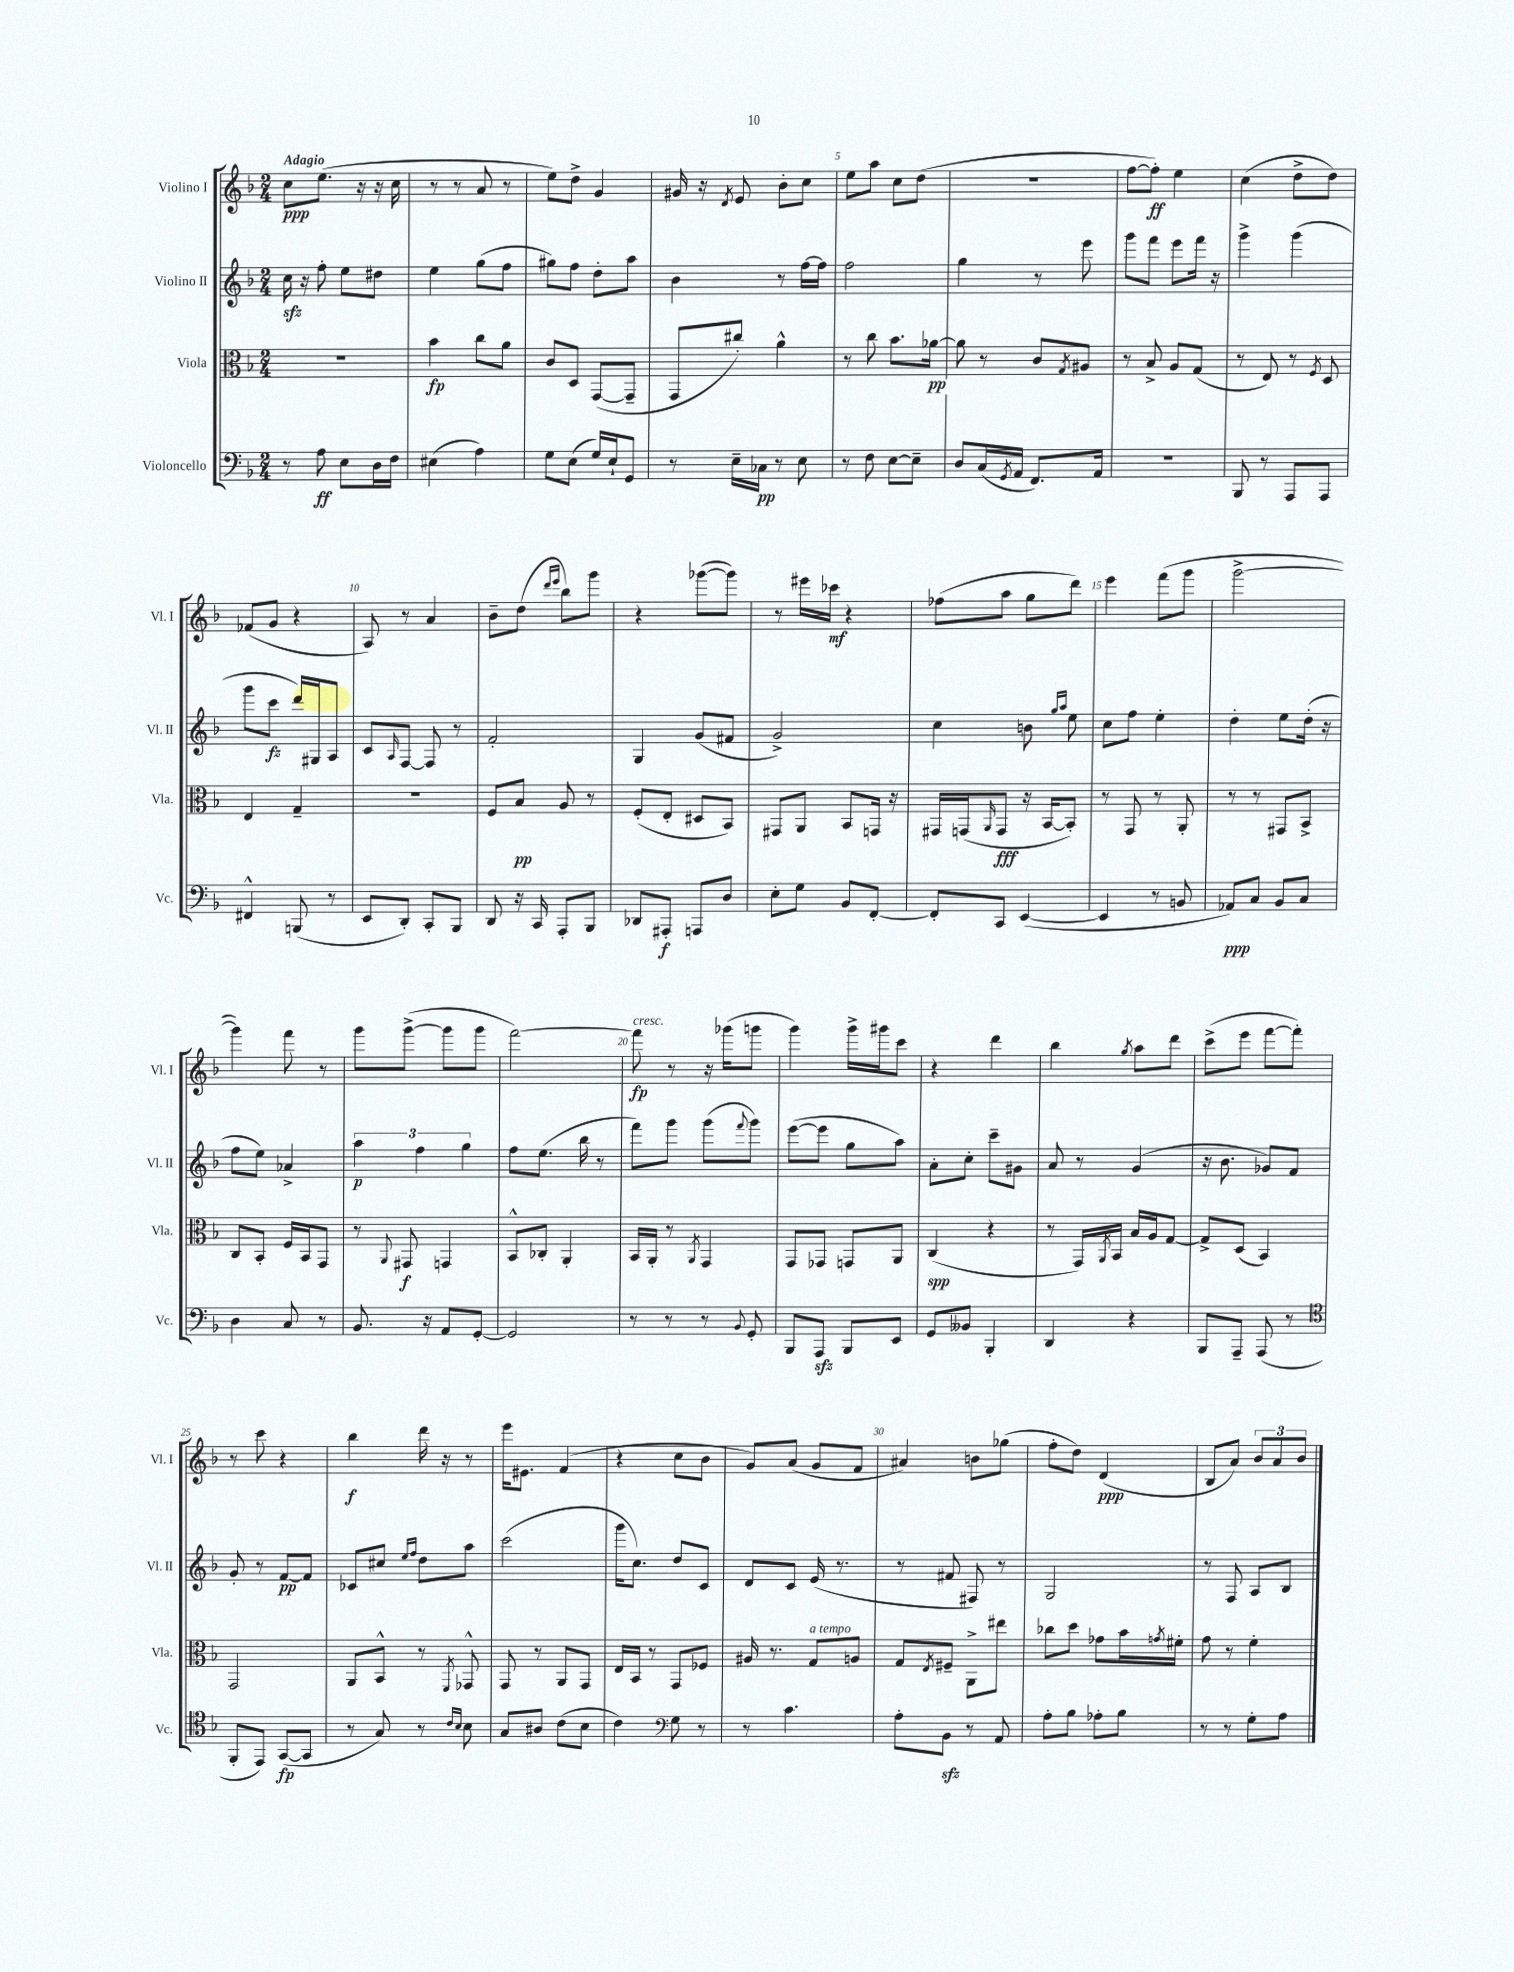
<<
\new StaffGroup <<
\new Staff = "s0" \with { instrumentName = "Violino I" shortInstrumentName = "Vl. I" } {
    \clef treble \key f \major \numericTimeSignature \time 2/4 \tempo "Adagio"
    c''8\ppp e''8.( r16 r16 c''16 |
    r8 r8 a'8 r8 |
    e''8) d''8-> g'4 |
    gis'16 r16 \acciaccatura { d'8 } e'8 bes'8-. c''8 |
    e''8 a''8 c''8 d''8( |
    r2 |
    f''8~ f''8-.\ff) e''4 |
    c''4( d''8-> d''8) |
    fes'8( g'8 r4 |
    a8) r8 a'4 |
    bes'8-- d''8( \grace { d'''16 e'''16 } bes''8) g'''8 |
    r4 ges'''8~( ges'''8) |
    r8 eis'''16 ces'''16\mf r4 |
    fes''8( a''8 g''8 d'''8) |
    e'''4 f'''8( g'''8 |
    g'''2~-> |
    g'''4) f'''8 r8 |
    g'''8 g'''8~->( g'''8 g'''8 |
    f'''2~) |
    f'''8\fp^\markup { \italic "cresc." } r8 r16 ges'''16( g'''8 |
    g'''4) g'''16-> gis'''16 c'''8 |
    r4 d'''4 |
    bes''4 \acciaccatura { g''8 } a''8 d'''8 |
    c'''8->( e'''8 f'''8~ f'''8-.) |
    r8 c'''8 r4 |
    bes''4\f d'''16 r16 r8 |
    e'''16 eis'8. f'4( |
    r4 c''8 bes'8 |
    g'8) a'8( g'8 f'8 |
    ais'4) b'8 ges''8( |
    f''8-. d''8) d'4\ppp( |
    bes8 a'8) \tuplet 3/2 { bes'8 a'8 bes'8 } \bar "|." |
}
\new Staff = "s1" \with { instrumentName = "Violino II" shortInstrumentName = "Vl. II" } {
    \clef treble \key f \major \numericTimeSignature \time 2/4
    c''16\sfz r16 f''8-. e''8 dis''8 |
    e''4 g''8( f''8 |
    gis''8) f''8 d''8-. a''8 |
    bes'4 r8 f''16~ f''16 |
    f''2 |
    g''4 r8 e'''8 |
    g'''8 f'''8 e'''8 f'''16 r16 |
    g'''4-> g'''4( |
    g'''8 c'''8\fz d'''16) gis16 a8 |
    c'8 \grace { a16 } f8~ f8 r8 |
    f'2-. |
    g4 g'8( fis'8 |
    g'2->) |
    c''4 b'8 \grace { g''16 a''16 } e''8 |
    c''8 f''8 e''4-. |
    d''4-. e''8 d''16-.( r16 |
    f''8 e''8) aes'4-> |
    \tuplet 3/2 { a''4\p f''4 g''4 } |
    f''8 e''8.( bes''16 r8 |
    f'''8) g'''8 g'''8( \appoggiatura { f'''8 } g'''8) |
    e'''8~( e'''8 g''8 a''8) |
    a'8-. c''8-. c'''8-- gis'8 |
    a'8 r8 g'4( |
    r16 bes'8. ges'8) f'8 |
    g'8-. r8 f'8~\pp f'8 |
    ces'8 cis''8 \grace { e''16 f''16 } d''8 a''8 |
    c'''2( |
    g'''16 c''8.) d''8 c'8 |
    d'8 c'8 e'16( r8. |
    r8 fis'8 fis8) r8 |
    g2 |
    r8 f8 a8 bes8 \bar "|." |
}
\new Staff = "s2" \with { instrumentName = "Viola" shortInstrumentName = "Vla." } {
    \clef alto \key f \major \numericTimeSignature \time 2/4
    R2 |
    bes'4\fp c''8 a'8 |
    c'8 d8 g,8~( g,8-- |
    g,8 cis''8-.) a'4-^ |
    r8 c''8 bes'8. aes'16~\pp |
    aes'8 r8 c'8 \acciaccatura { g8 } ais8 |
    r8 bes8-> a8 g8( |
    r8 e8) r8 \acciaccatura { f8 } d8 |
    e4 g4-- |
    r2 |
    f8 bes8\pp a8 r8 |
    f8-.( e8-. dis8 bes,8) |
    gis,8 a,8 bes,8 g,16 r16 |
    gis,16 g,16( \grace { a,16 } g,8\fff r16 bes,16~ bes,8-.) |
    r8 g,8 r8 a,8-. |
    r8 r8 gis,8 bes,8-> |
    c8 bes,8-. f16 bes,16 g,8 |
    r8 \appoggiatura { a,8 } gis,8\f g,4 |
    bes,8-^ ces8-. a,4-. |
    bes,16 a,16-. r8 \acciaccatura { a,8 } g,4 |
    g,8 ges,8 g,8 a,8 |
    c4\spp( r4 |
    r8 g,16) \acciaccatura { a,8 } bes,16 bes16 a16 g8~ |
    g8-> d8( bes,4) |
    g,2 |
    a,8 bes,8-^ r8 \acciaccatura { f,8 } ges,8-^ |
    g,8 r8 a,8 g,8 |
    e16 bes,16 r8 g,8 fes8 |
    ais16 r8. g8^\markup { \italic "a tempo" } a8 |
    g8 \acciaccatura { e8 } fis8-- a,8-> eis''8 |
    ces''8 d''8 ges'8 bes'16 \acciaccatura { g'8 } fis'16-. |
    g'8 r8 f'4-. \bar "|." |
}
\new Staff = "s3" \with { instrumentName = "Violoncello" shortInstrumentName = "Vc." } {
    \clef bass \key f \major \numericTimeSignature \time 2/4
    r8 a8\ff e8 d16 f16 |
    eis4( a4) |
    g8 e8( g16) e16-! g,8 |
    r8 e16-- ces16\pp r8 e8 |
    r8 f8 e8~ e8-- |
    d8 c16( \acciaccatura { g,8 } a,16 f,8.) a,16 |
    r2 |
    bes,,8 r8 a,,8 a,,8 |
    fis,4-^ b,,8( r8 |
    e,8 d,8-.) c,8-. bes,,8 |
    d,8 r16 c,16 a,,8-. bes,,8 |
    des,8 ais,,8-.\f a,,8 d8 |
    e8-. g8 bes,8 f,8~-. |
    f,8-. c,8 e,4~( |
    e,4 r8 b,8 |
    aes,8\ppp) c8 bes,8 c8 |
    d4 c8 r8 |
    bes,8. r16 a,8 g,8~-. |
    g,2 |
    r8 r8 r8 \appoggiatura { bes,8 } g,8-. |
    bes,,8 a,,8\sfz bes,,8 e,8 |
    g,8 beses,8 bes,,4-. |
    d,4 r4 |
    bes,,8 a,,8-- a,,8( r8 |
    \clef tenor f,8-. e,8) g,8~\fp( g,8 |
    r8 g8) r8 \grace { c'16 bes16 } bes8 |
    g8 ais8 c'8( bes8 |
    c'4) \clef bass g8 r8 |
    r8 c'4. |
    a8-. bes,8\sfz r8 a,8 |
    a8-. bes8 aes8-. bes8 |
    r8 r8 g8-. a8 \bar "|." |
}
>>
>>
\layout { \context { \Score \override BarNumber.break-visibility = ##(#f #t #t) barNumberVisibility = #(every-nth-bar-number-visible 5) } }
